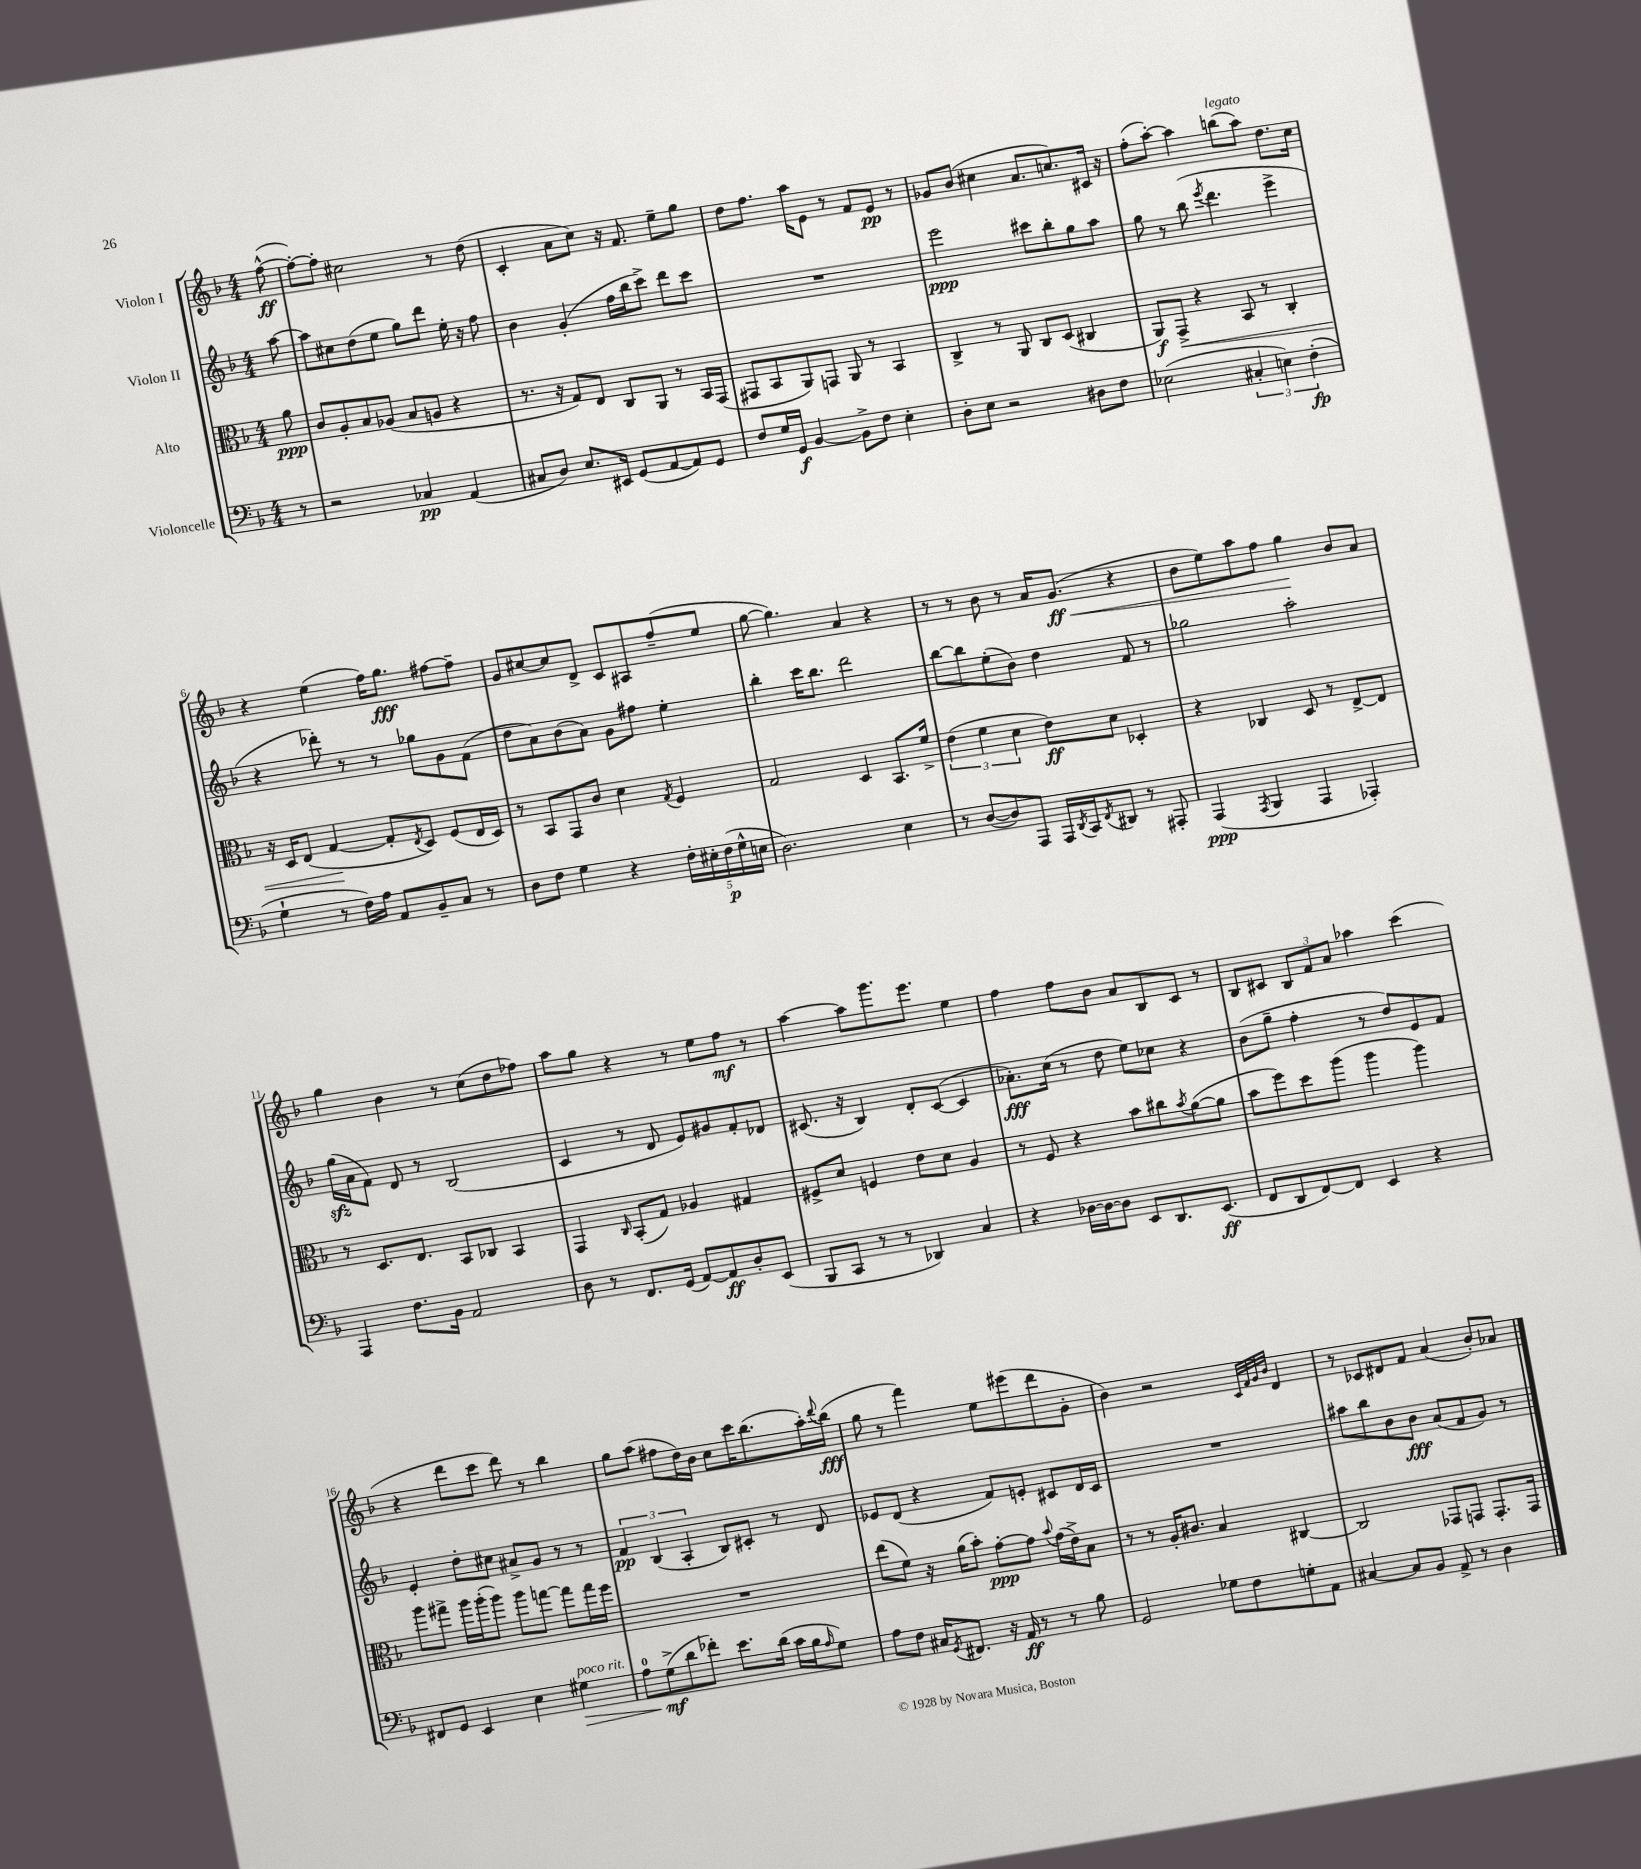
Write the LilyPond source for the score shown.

<<
\new StaffGroup <<
\new Staff = "s0" \with { instrumentName = "Violon I" } {
    \clef treble \key f \major \numericTimeSignature \time 4/4 \partial 8
    f''8~-^\ff( |
    f''8~-.) f''8-. cis''2 r8 d''8( |
    c'4-. a'8 c''8) r16 f'8. e''8-- g''8 |
    d''8 f''8. a''16 e'8 r8 f'8 e'8\pp r8 |
    ges'8 bes'8( cis''4 a'8. c''8.) cis'16 r16 |
    f''8-.( a''8~-.) a''4 b''8^\markup { \italic "legato" }( a''8) d''8. c''16 |
    r4 e''4( f''16) g''8.\fff fis''8~ fis''8-- |
    g'8 cis''8~ cis''8 d'8-> c'8 ais8 f''8--( e''8 |
    g''8~ g''4.) a'4 r4 |
    r8 r8 bes'8 r8 a'16 g'8.\ff\<( r4 |
    bes'8 e''8) a''8 f''8 g''4\! bes'8 a'8 |
    g''4 bes'4 r8 c''8( d''8 fes''8) |
    a''8 g''8 r4 r8 e''8 f''8\mf r8 |
    a''4~ a''8 g'''8. e'''8. e''4 |
    f''4 f''8 bes'8 a'8 bes8 c'8 r8 |
    bes8 cis'8 \tuplet 3/2 { bes8 f'8 a'8 } aes''4 c'''4( |
    r4 d'''8 c'''8 d'''8) r8 bes''4 |
    g''8 a''8( fis''8 d''16) bes'16 c''8 c'''16 bes''8.( a''16-.) \appoggiatura { d'''8 } bes''16\fff( |
    g''8 r8 f'''4) e''8 eis'''8( d'''8 g'8-. |
    bes'4) r2 \grace { c'32 f'32 g'32 bes'32 } d'4 |
    r8 ces'8 dis'8 f'8 a'4( bes'8-.) aes'8 \bar "|." |
}
\new Staff = "s1" \with { instrumentName = "Violon II" } {
    \clef treble \key f \major \numericTimeSignature \time 4/4 \partial 8
    a''8~ |
    a''8 cis''8 d''8( e''8 g''8) d'''8 e''16-. r16 f''8 |
    bes'4 g'4-.( f''16 bes''16 c'''8->) d'''8 c'''8 |
    R1 |
    e'''2\ppp cis'''8 bes''8-. g''8 a''8 |
    g''8 r8 bes''8( \acciaccatura { e'''8 } d'''4. e'''4-> |
    r4 des'''8-.) r8 r8 ges''8 g'8 f'8( |
    d''8 a'8) bes'8( a'8) g'8 fis''8 e''4-. |
    bes''4-. c'''16 bes''8. d'''2 |
    bes''8~ bes''8 e''8-.( bes'8) d''4 f'8 r8 |
    ges''2 a''2-. |
    g''16\sfz( a'16 f'8) d'8 r8 bes2( |
    c'4 r8 d'8 e'8) gis'8 f'8-. des'8 |
    cis'8.( r16 bes4) d'8-. cis'8~( cis'4 |
    aes'8.-.\fff) c''16( r8 d''8 e''8) ces''8 r4 |
    bes'8( g''8-- f''4-. r8 d''8) e'8 f'8 |
    e'4-. d''8-. cis''8 ais'8-> g'8 r8 r8 |
    \tuplet 3/2 { f'4\pp bes4( a4-. } bes8) cis'8-. r8 d'8 |
    ees'8 d'8( r4 f'8) e'8-. cis'8 d'16 cis'16 |
    R1 |
    ais''8 bes''8 bes'8 bes'8\fff a'8( f'8 g'8) r8 \bar "|." |
}
\new Staff = "s2" \with { instrumentName = "Alto" } {
    \clef alto \key f \major \numericTimeSignature \time 4/4 \partial 8
    a'8\ppp |
    c'8 a8-. bes8 aes8( bes8 a8 r4 |
    r8. r16 g8) e8 c8 a,8 r8 bes,16 g,16( |
    gis,8 bes,8 a,8) g,8 a,8 r8 bes,4 |
    c4-> r8 a,8 c8 d8( cis4 |
    a,8\f) g,8->\< r4 bes,8 r8 c4-. |
    r16 d16 e8( g4~\! g8-. \acciaccatura { e8 } d8) f8( e16 d16) |
    r8 bes,8 g,8 c'8 d'4 \acciaccatura { g8 } f4 |
    g2 d4 bes,8. f'16-> |
    \tuplet 3/2 { e'4( f'4 d'4 } e'8\ff) d'8 des4-. |
    r4 ces4 d8 r8 e8~-> e8 |
    r8 d8. e8. bes,8 ces8 bes,4 |
    g,4 \grace { c16 } bes,8-.( g8) aes4 gis4 |
    fis8-> d'8 f4 e'8 d'8 a4 |
    r8 f8 r4 bes'8 cis''8 \acciaccatura { bes'8 } a'8~( a'8 |
    bes'8 f''8) d''8 a''8( a''4 a''4) |
    a''8 gis''8-> a''16 a''16-.( a''8) a''8 g''8~ g''8 g''16 f''16 |
    R1 |
    e''8( f'8) r16 a'16( bes'8-.) g'8~-.\ppp g'8 \appoggiatura { bes'8 } g'16( e'16->) bes8 |
    r8 r8 a16-. cis'8. bes4 cis4~ |
    cis2 ges,8 g,8 g,8.-. g,16 \bar "|." |
}
\new Staff = "s3" \with { instrumentName = "Violoncelle" } {
    \clef bass \key f \major \numericTimeSignature \time 4/4 \partial 8
    r8 |
    r2 ces4\pp a,4( |
    cis8 d8) e8. eis,16 g,8( a,8~ a,8) g,8 |
    f8 g16 g,16\f bes,4~ bes,8-> f8 e4-. |
    d8-. e8 r2 dis8 f8 |
    ees2( \tuplet 3/2 { cis4-. e4) f4-.\fp( } |
    g4-! r8 f16) a16 a,8 bes,8-- c8 r8 |
    d8 f8 g4 r4 \tuplet 5/4 { f16-. eis16-. f16\p( g16-^ e16 } |
    d2.) e4 |
    r8 d8~( d8) a,,8 a,,16 \acciaccatura { d,8 } c,16 \acciaccatura { f,8 } dis,8 r8 ais,,8-. |
    a,,4\ppp( \acciaccatura { a,,8 } bes,,4 a,,4 aes,,4-.) |
    a,,4 f8. bes,16 a,2 |
    d8 r8 f,8. g,16( a,8~) a,8\ff d8-. e,8( |
    bes,,8 c,8 r8 r8 des,4) c4 |
    r4 des16~ des16~ des8 e,8 d,8. e,8.\ff( |
    f,8 d,8 f,8~) f,8 e,4 r4 |
    fis,8 g,8 e,4 e4 gis4\>^\markup { \italic "poco rit." } |
    a8-0 g8->\mf\!( d'8 fes'8-.) e'8. d'16( c'16 bes16 \grace { a16 } g8) |
    a8 f8 cis16 \acciaccatura { g,8 } fis,8. r16 a,16\ff r8 r8 bes8 |
    g,2 ges8 f8 g8-. a,8 |
    cis4~ cis8 bes,8 a,8-> r8 d4 \bar "|." |
}
>>
>>
